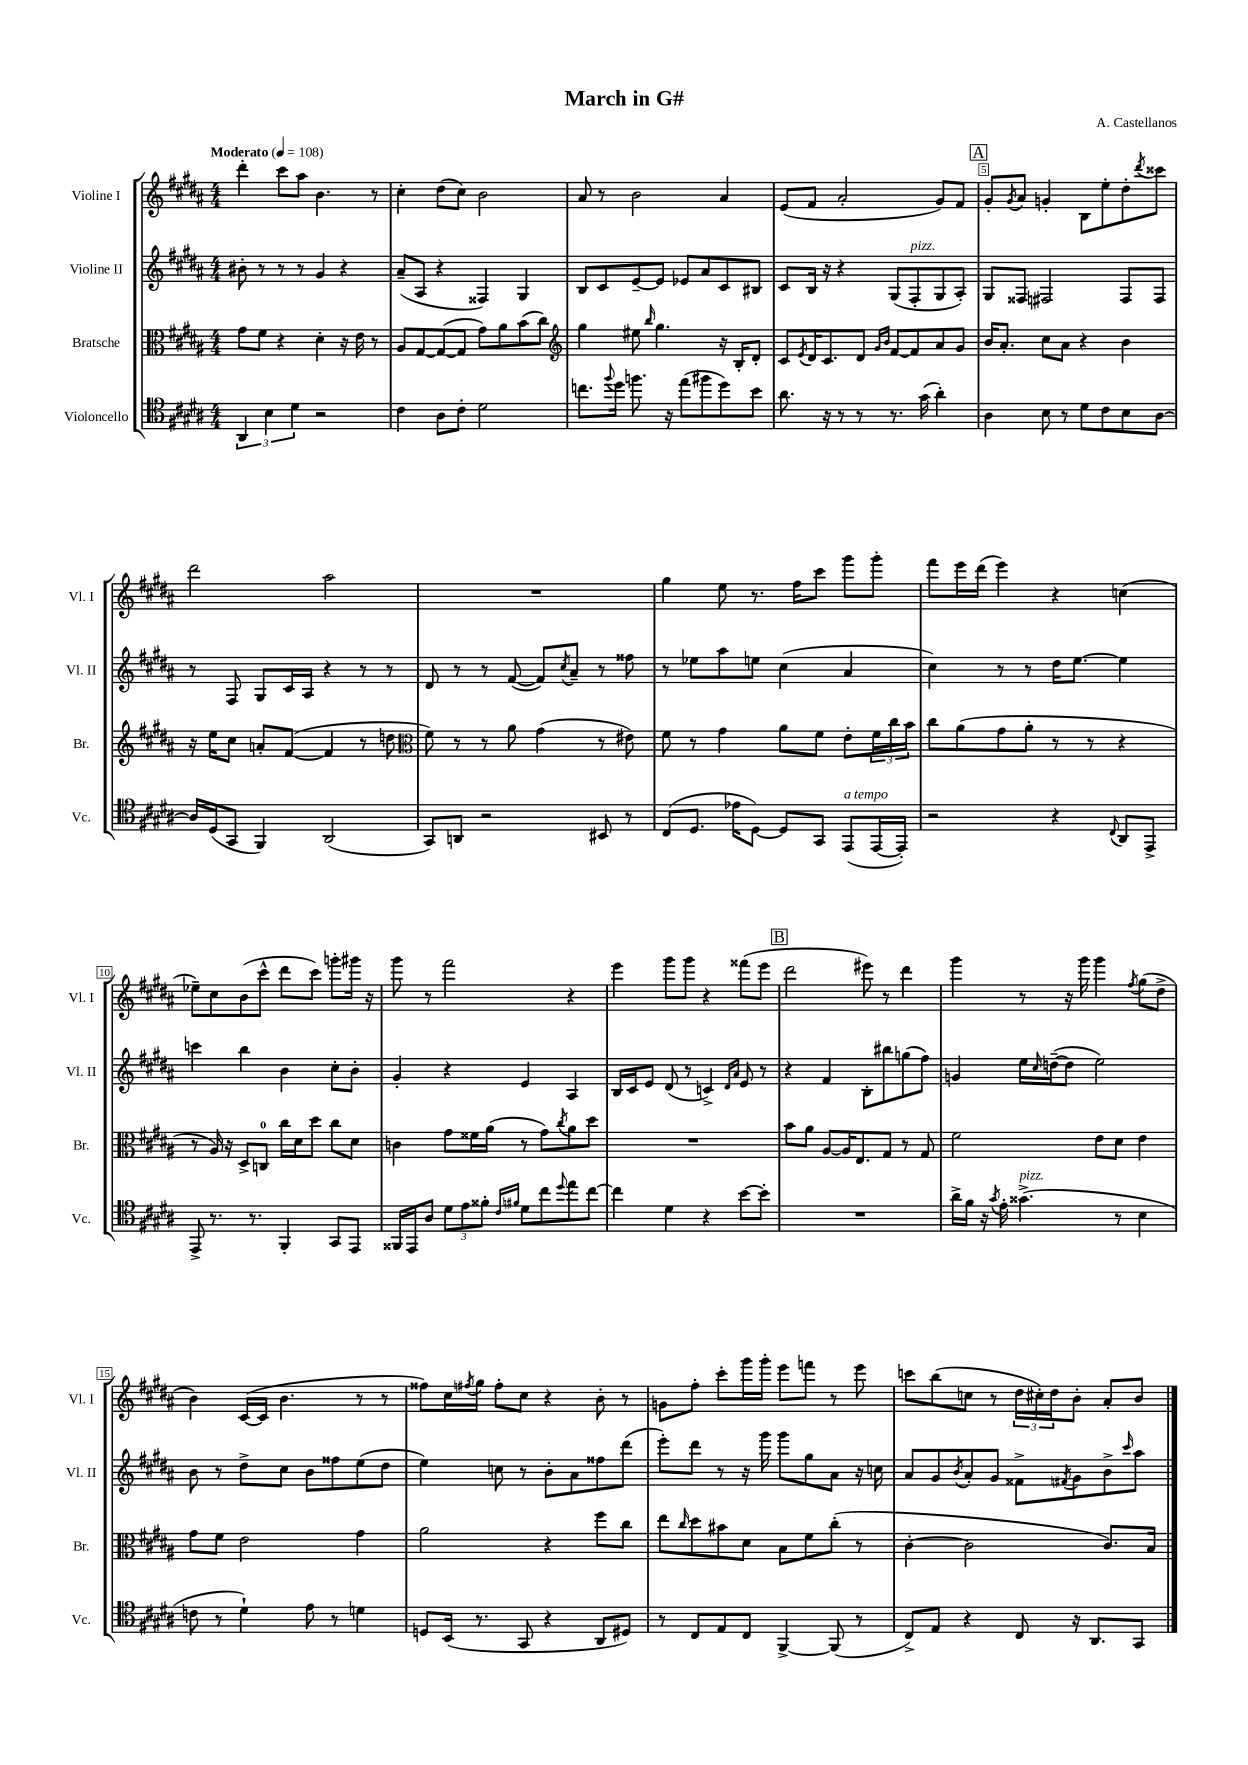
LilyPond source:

\header { title = "March in G#" composer = "A. Castellanos" }
<<
\new StaffGroup <<
\new Staff = "s0" \with { instrumentName = "Violine I" shortInstrumentName = "Vl. I" } {
    \clef treble \key b \major \numericTimeSignature \time 4/4 \tempo "Moderato" 4 = 108
    dis'''4-. cis'''8 ais''8 b'4. r8 |
    cis''4-. dis''8( cis''8) b'2 |
    ais'8 r8 b'2 ais'4 |
    e'8( fis'8 ais'2-. gis'8) fis'8 |
    \mark \markup { \box "A" } gis'8-. \acciaccatura { gis'8 } ais'8 g'4-. b8 e''8-. dis''8-. \acciaccatura { dis'''8 } cisis'''8 |
    dis'''2 ais''2 |
    R1 |
    gis''4 e''8 r8. fis''16 cis'''8 gis'''8 gis'''8-. |
    fis'''8 e'''16 dis'''16( e'''4) r4 c''4( |
    ees''8--) cis''8 b'8( cis'''8-^ dis'''8 cis'''8) g'''8-. gis'''16 r16 |
    gis'''8 r8 fis'''2 r4 |
    e'''4 gis'''8 gis'''8 r4 fisis'''8( e'''8 |
    \mark \markup { \box "B" } dis'''2 eis'''8) r8 dis'''4 |
    gis'''4 r8 r16 gis'''16 gis'''4 \acciaccatura { fis''8 } gis''8( dis''8-> |
    b'4) cis'16~( cis'16 b'4. r8 r8 |
    fisis''8) cis''16 \acciaccatura { fis''8 } gis''16 fis''8-. cis''8 r4 b'8-. r8 |
    g'8 fis''8-. cis'''8-. gis'''16 gis'''16-. e'''8 f'''8 r8 e'''8 |
    c'''8 b''8( c''8 r8 \tuplet 3/2 { dis''16 cis''16-.) dis''16 } b'8-. ais'8-. b'8 \bar "|." |
}
\new Staff = "s1" \with { instrumentName = "Violine II" shortInstrumentName = "Vl. II" } {
    \clef treble \key b \major \numericTimeSignature \time 4/4
    bis'8-. r8 r8 r8 gis'4 r4 |
    ais'8--( ais8 r4 fisis4) gis4 |
    b8 cis'8 e'8~-- e'8 ees'8 ais'8 cis'8 bis8 |
    cis'8 b16 r16 r4 gis8( fis8-.^\markup { \italic "pizz." } gis8 ais8-.) |
    \mark \markup { \box "A" } gis8 fisis8 fis2 fis8 fis8 |
    r8 fis8 gis8 cis'16 ais16 r4 r8 r8 |
    dis'8 r8 r8 fis'8~( fis'8) \acciaccatura { cis''8 } ais'8-- r8 fisis''8 |
    r8 ees''8 ais''8 e''8 cis''4( ais'4 |
    cis''4) r8 r8 dis''16 e''8.~ e''4 |
    c'''4 b''4 b'4 cis''8-. b'8-. |
    gis'4-. r4 e'4 ais4 |
    b16 cis'16 e'8 dis'8( r8 c'4->) \grace { dis'16 ais'16 } e'8 r8 |
    \mark \markup { \box "B" } r4 fis'4 b8-. bis''8 g''8( fis''8) |
    g'4 e''16 \grace { cis''16 } d''16~--( d''8 e''2) |
    b'8 r8 dis''8-> cis''8 b'8 fisis''8 e''8( dis''8 |
    e''4) c''8 r8 b'8-. ais'8 fisis''8 dis'''8( |
    e'''8-.) dis'''8 r8 r16 gis'''16 gis'''8 gis''8 ais'8 r16 c''16 |
    ais'8 gis'8 \acciaccatura { b'8 } ais'8-. gis'8 fisis'8-> \acciaccatura { fis'8 } gis'8 b'8-> \grace { cis'''16 } ais''8 \bar "|." |
}
\new Staff = "s2" \with { instrumentName = "Bratsche" shortInstrumentName = "Br." } {
    \clef alto \key b \major \numericTimeSignature \time 4/4
    gis'8 fis'8 r4 dis'4-. r16 e'16 r8 |
    ais8 gis8~ gis8~( gis8 gis'8) ais'8 b'8( cis''8) |
    \clef treble gis''4 eis''8 \grace { b''16 } gis''4. r16 b16-. dis'8-. |
    cis'8 \acciaccatura { e'8 } dis'16 cis'8. dis'8 \grace { gis'16 b'16 } fis'8~ fis'8 ais'8 gis'8 |
    \mark \markup { \box "A" } b'16 ais'8.-. cis''8 ais'8 r4 b'4 |
    r16 e''16 cis''8 a'8-. fis'8~( fis'4 r8 d''8 |
    \clef alto fis'8) r8 r8 ais'8 gis'4( r8 eis'8) |
    fis'8 r8 gis'4 ais'8 fis'8 e'8-. \tuplet 3/2 { fis'16 cis''16 b'16 } |
    cis''8 ais'8( gis'8 ais'8-. r8 r8 r4 |
    r8 ais16) r16 dis8-> c8-0 cis''16 dis'16 dis''8 cis''8 dis'8 |
    c'4 gis'8 fisis'16 ais'16( r8 gis'8) \acciaccatura { cis''8 } ais'8 dis''8 |
    R1 |
    \mark \markup { \box "B" } b'8 ais'8 ais8~ ais16 e8. gis8 r8 gis8 |
    fis'2 e'8 dis'8 e'4 |
    gis'8 fis'8 e'2 gis'4 |
    ais'2 r4 fis''8 cis''8 |
    e''8 \grace { cis''16 } dis''8 bis'8 dis'8 b8 fis'8 cis''8-.( r8 |
    cis'4~-. cis'2 cis'8.) b16 \bar "|." |
}
\new Staff = "s3" \with { instrumentName = "Violoncello" shortInstrumentName = "Vc." } {
    \clef tenor \key b \major \numericTimeSignature \time 4/4
    \tuplet 3/2 { ais,4 b4 dis'4 } r2 |
    cis'4 ais8 cis'8-. dis'2 |
    c''8. \appoggiatura { fis''8 } dis''16 f''8. r16 e''8( fis''8 dis''8) b'8 |
    ais'8. r16 r8 r8 r8. gis'16( ais'4-.) |
    \mark \markup { \box "A" } ais4 b8 r8 dis'8 cis'8 b8 ais8~ |
    ais16 dis16( gis,8 fis,4) ais,2( |
    gis,8) a,8 r2 bis,8 r8 |
    cis8( dis8. ees'16 dis8~) dis8 gis,8 e,8^\markup { \italic "a tempo" }( e,16~ e,16-.) |
    r2 r4 \appoggiatura { cis8 } ais,8 e,8-> |
    e,8-> r8. r8. fis,4-. gis,8 e,8 |
    fisis,16 e,16 ais8 \tuplet 3/2 { dis'8 e'8 fisis'8-. } \grace { cis'16 fis'16 } dis'8 cis''8 \appoggiatura { dis''8 } e''8 cis''8~ |
    cis''4 dis'4 r4 b'8~ b'8-. |
    \mark \markup { \box "B" } R1 |
    ais'16-> fis'16 r16 \acciaccatura { gis'8 } e'16-. gisis'4.->^\markup { \italic "pizz." }( r8 b4 |
    c'8 r8 dis'4-!) e'8 r8 d'4 |
    d8 b,16( r8. gis,8 r4 ais,8 dis8) |
    r8 cis8 e8 cis8 fis,4~-> fis,8( r8 |
    cis8->) e8 r4 cis8 r16 ais,8. gis,8 \bar "|." |
}
>>
>>
\layout { \context { \Score \override BarNumber.break-visibility = ##(#f #t #t) barNumberVisibility = #(every-nth-bar-number-visible 5) \override BarNumber.stencil = #(make-stencil-boxer 0.1 0.3 ly:text-interface::print) } }
